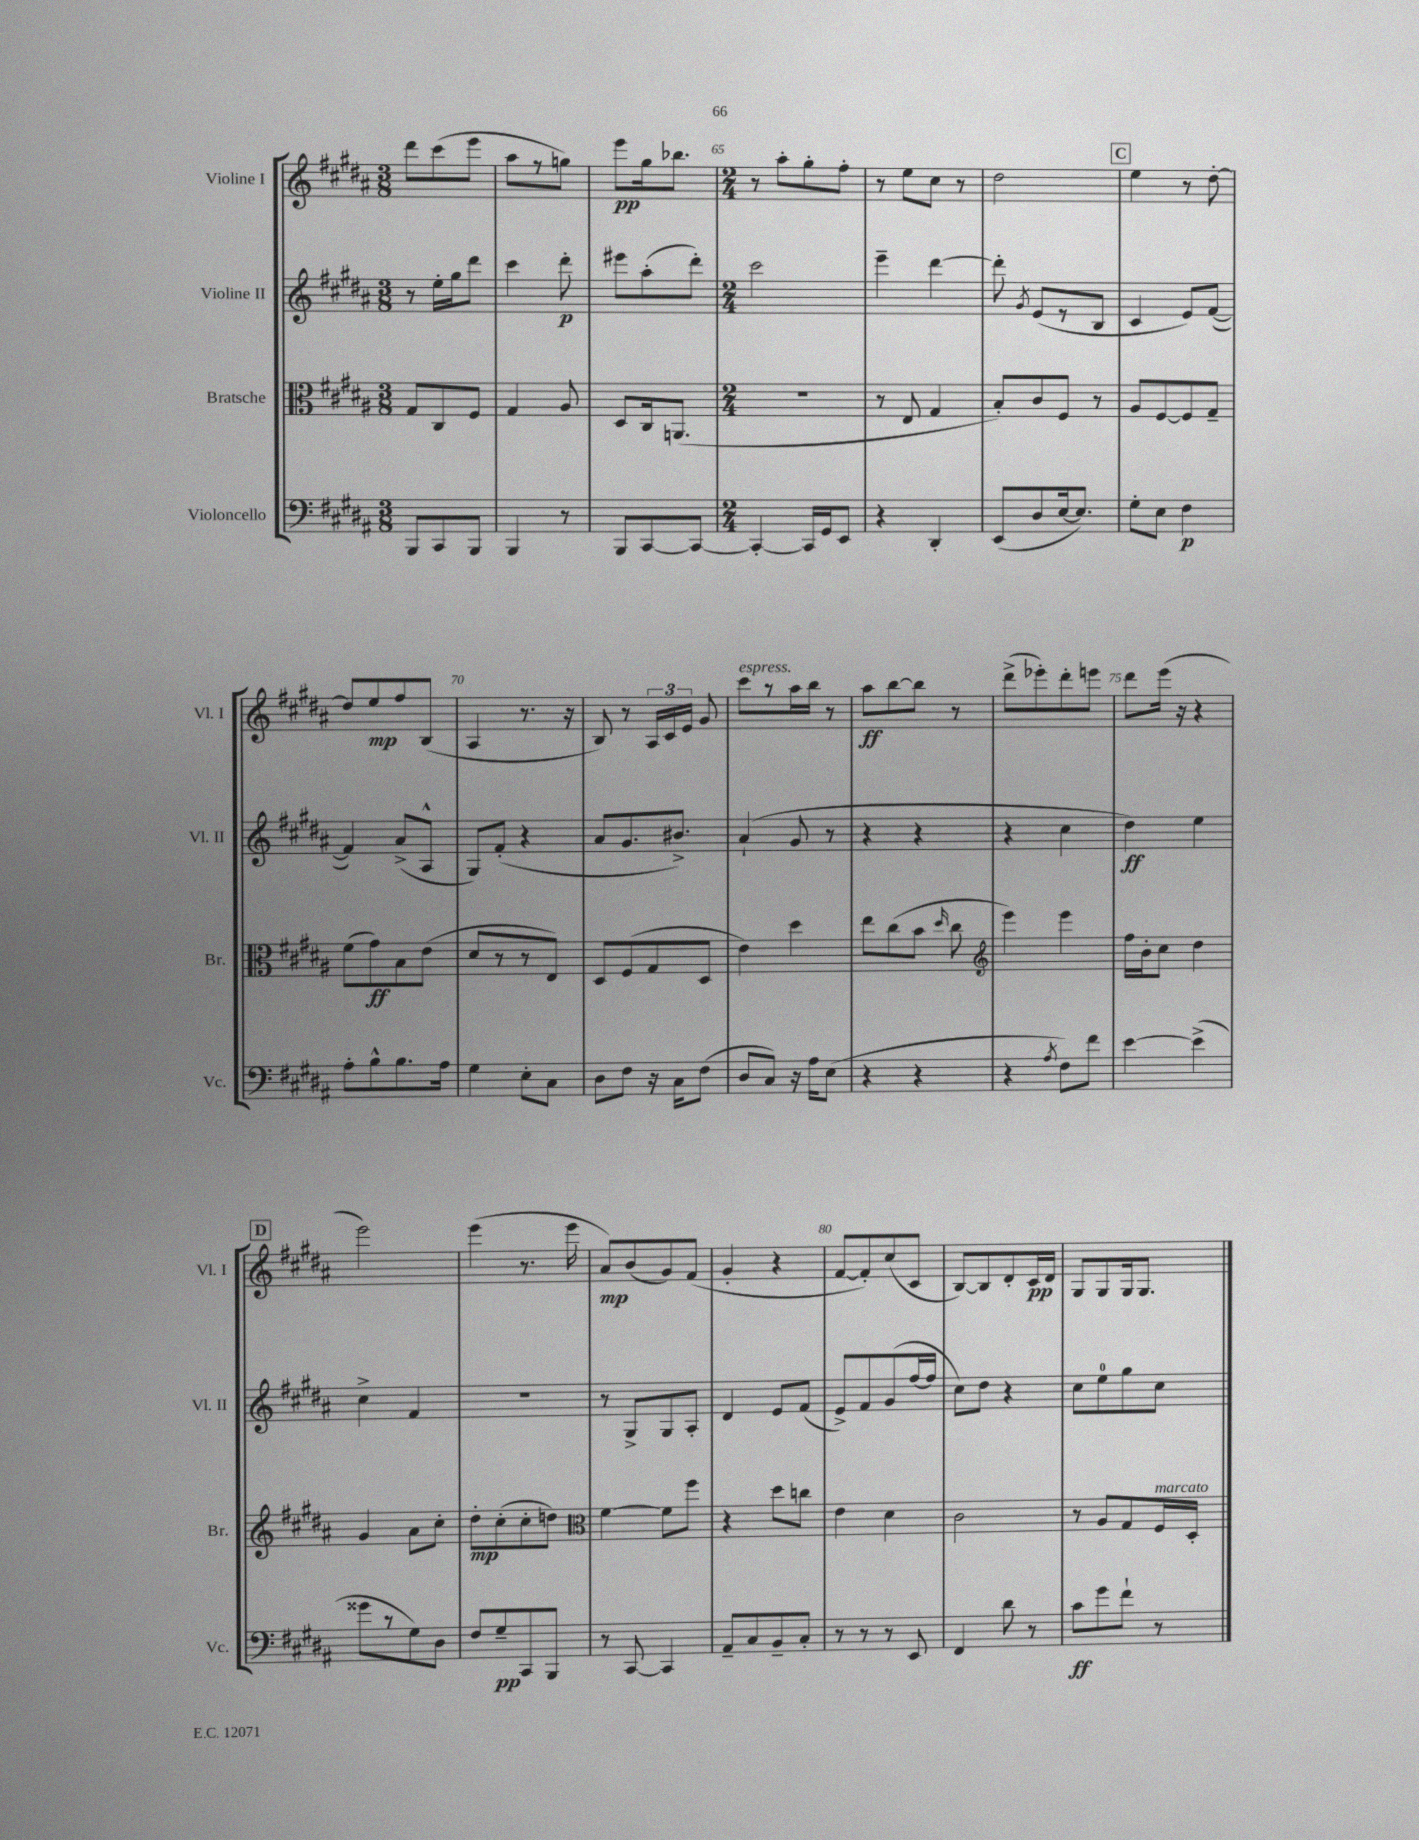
<<
\new StaffGroup <<
\new Staff = "s0" \with { instrumentName = "Violine I" shortInstrumentName = "Vl. I" } {
    \clef treble \key b \major \numericTimeSignature \time 3/8
    \autoBeamOff dis'''8[ cis'''8( e'''8] |
    ais''8[ r8 g''8]) |
    e'''8[\pp gis''16 bes''8.] |
    \numericTimeSignature \time 2/4 r8 ais''8[-. gis''8-. fis''8]-. |
    r8 e''8[ cis''8] r8 |
    dis''2 |
    \mark \markup { \box "C" } e''4 r8 dis''8~-. |
    dis''8[ e''8\mp fis''8 b8]( |
    ais4 r8. r16 |
    b8) r8 \tuplet 3/2 { ais16[ cis'16 e'16] } gis'8 |
    cis'''8[^\markup { \italic "espress." } r8 ais''16 b''16] r8 |
    ais''8[\ff b''8~ b''8] r8 |
    dis'''8[->( ees'''8-.) dis'''8-. e'''8] |
    dis'''8[ e'''16]( r16 r4 |
    \mark \markup { \box "D" } e'''2) |
    e'''4( r8. e'''16 |
    ais'8[\mp) b'8( gis'8) fis'8]( |
    gis'4-. r4 |
    fis'8[~ fis'8-.) cis''8( cis'8] |
    b8[~) b8 dis'8-. cis'16\pp dis'16] |
    gis8[ gis8 gis16 gis8.] \bar "|." |
}
\new Staff = "s1" \with { instrumentName = "Violine II" shortInstrumentName = "Vl. II" } {
    \clef treble \key b \major \numericTimeSignature \time 3/8
    \autoBeamOff r8 e''16[-. gis''16 dis'''8] |
    cis'''4 dis'''8-.\p |
    eis'''8[ ais''8-.( dis'''8]-.) |
    \numericTimeSignature \time 2/4 cis'''2 |
    e'''4-- dis'''4~ |
    dis'''8-. \acciaccatura { gis'8 } e'8[( r8 b8] |
    \mark \markup { \box "C" } cis'4 e'8[) fis'8]~( |
    fis'4) ais'8[->( ais8]-^ |
    gis8[) fis'8]-.( r4 |
    ais'8[ gis'8. bis'8.]->) |
    ais'4-!( gis'8 r8 |
    r4 r4 |
    r4 cis''4 |
    dis''4\ff) e''4 |
    \mark \markup { \box "D" } cis''4-> fis'4 |
    R2 |
    r8 gis8[-> gis8 ais8]-. |
    dis'4 e'8[ fis'8]( |
    e'8[->) fis'8 gis'8( fis''16~ fis''16] |
    cis''8[) dis''8] r4 |
    cis''8[ e''8-0 gis''8 cis''8] \bar "|." |
}
\new Staff = "s2" \with { instrumentName = "Bratsche" shortInstrumentName = "Br." } {
    \clef alto \key b \major \numericTimeSignature \time 3/8
    \autoBeamOff gis8[ cis8 fis8] |
    gis4 ais8 |
    dis8[ cis16 a,8.]( |
    \numericTimeSignature \time 2/4 R2 |
    r8 e8 gis4 |
    b8[-.) cis'8 fis8] r8 |
    \mark \markup { \box "C" } ais8[ fis8~ fis8 gis8]-- |
    fis'8[( gis'8\ff) b8 e'8]( |
    dis'8[ r8 r8 e8]) |
    dis8[ fis8( gis8 dis8] |
    e'4) dis''4 |
    e''8[ cis''8( b'8] \grace { dis''16 } cis''8 |
    \clef treble e'''4) e'''4 |
    fis''16[ b'16-. cis''8] dis''4 |
    \mark \markup { \box "D" } gis'4 ais'8[ cis''8]-. |
    dis''8[-.\mp cis''8-.( cis''8-. d''8]) |
    \clef alto fis'4~ fis'8[ fis''8] |
    r4 dis''8[ c''8] |
    e'4 dis'4 |
    cis'2 |
    r8 ais8[ gis8 fis16^\markup { \italic "marcato" } dis16]-. \bar "|." |
}
\new Staff = "s3" \with { instrumentName = "Violoncello" shortInstrumentName = "Vc." } {
    \clef bass \key b \major \numericTimeSignature \time 3/8
    \autoBeamOff b,,8[ cis,8 b,,8] |
    b,,4 r8 |
    b,,8[ cis,8~ cis,8]~ |
    \numericTimeSignature \time 2/4 cis,4~-. cis,16[ gis,16 e,8] |
    r4 dis,4-. |
    e,8[( dis8 e16~ e8.]) |
    \mark \markup { \box "C" } gis8[-. e8] fis4\p |
    ais8[-. b8-^ b8. ais16] |
    gis4 e8[-. cis8] |
    dis8[ fis8] r16 cis16[ fis8]( |
    dis8[ cis8]) r16 ais16[ e8]( |
    r4 r4 |
    r4 \acciaccatura { ais8 } fis8[) fis'8] |
    e'4~ e'4->( |
    \mark \markup { \box "D" } gisis'8[ r8 gis8) dis8] |
    fis8[ gis8--\pp cis,8 b,,8] |
    r8 cis,8~ cis,4 |
    ais,8[-- cis8 b,8-- cis8]-. |
    r8 r8 r8 e,8 |
    fis,4 dis'8 r8 |
    cis'8[\ff gis'8 fis'8]-! r8 \bar "|." |
}
>>
>>
\layout { \context { \Score currentBarNumber = #62 \override BarNumber.break-visibility = ##(#f #t #t) barNumberVisibility = #(every-nth-bar-number-visible 5) } }
